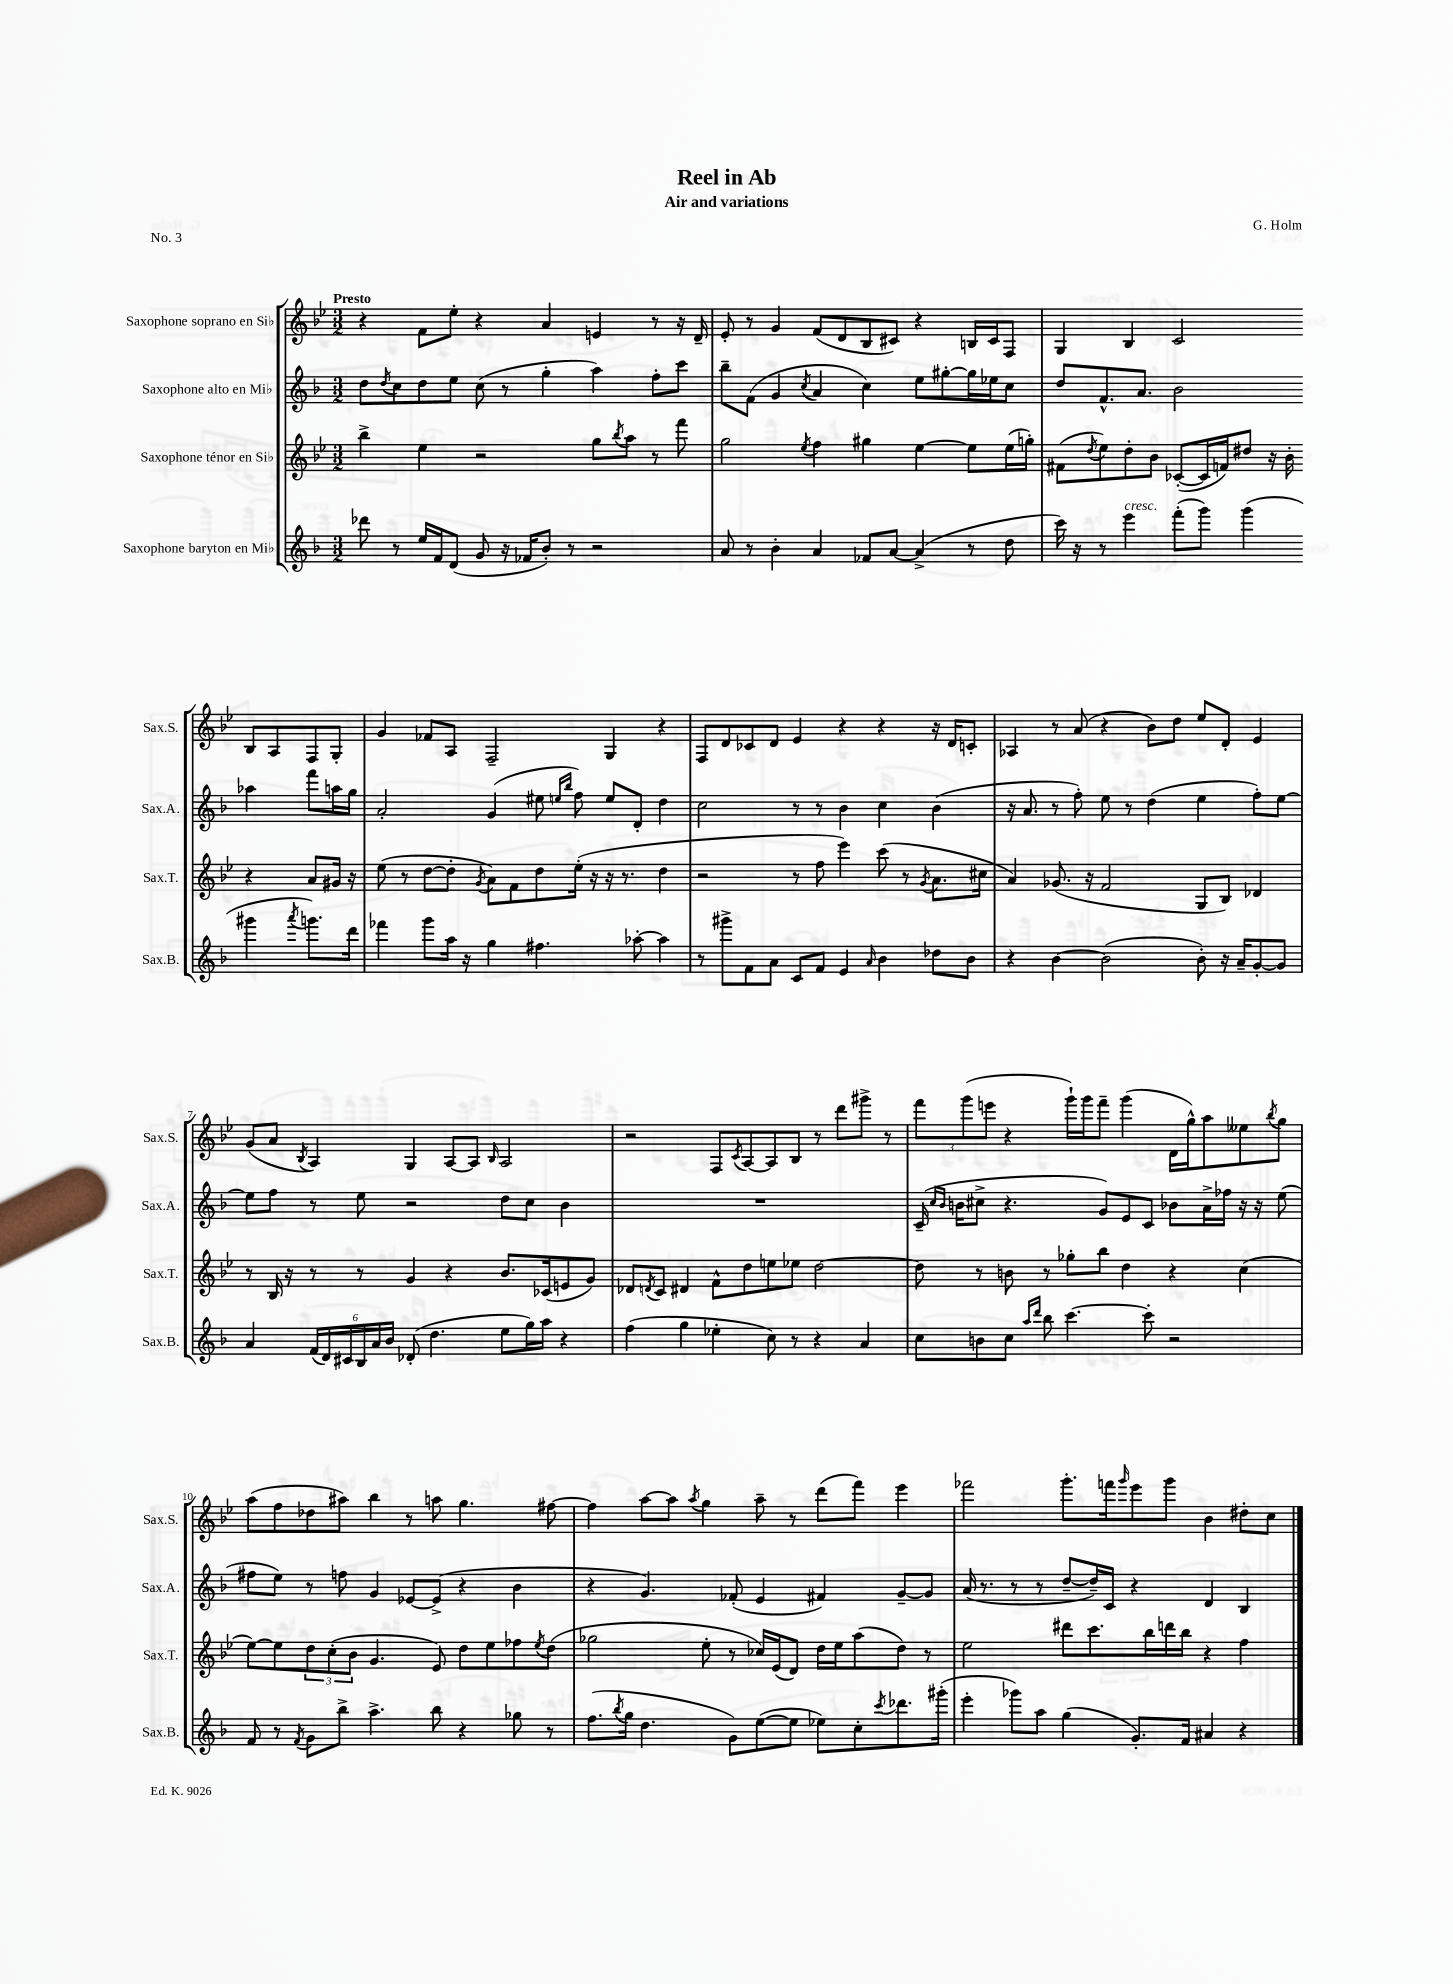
\header { title = "Reel in Ab" composer = "G. Holm" subtitle = "Air and variations" piece = "No. 3" }
<<
\new StaffGroup <<
\new Staff = "s0" \with { instrumentName = "Saxophone soprano en Sib" shortInstrumentName = "Sax.S." } {
    \clef treble \key bes \major \numericTimeSignature \time 3/2 \tempo "Presto"
    r4 f'8 ees''8-. r4 a'4 e'4 r8 r16 d'16-- |
    ees'8-. r8 g'4 f'8( d'8 bes8 cis'8) r4 b16 cis'16 f8 |
    g4 bes4 c'2 bes8 a8 f8 g8-. |
    g'4 fes'8 a8 f2-- g4 r4 |
    f8 d'8 ces'8 d'8 ees'4 r4 r4 r16 d'16 c'8-. |
    aes4 r8 a'8( r4 bes'8) d''8 ees''8 d'8-. ees'4 |
    g'8( a'8 \acciaccatura { bes8 } a4) g4 a8~ a8 \grace { bes16 } a2 |
    r2 f8 \acciaccatura { c'8 } a8~ a8 bes8 r8 d'''8 gis'''8-> r8 |
    \tuplet 3/2 { f'''8 g'''8( e'''8 } r4 g'''16-!) g'''16 f'''8-- g'''4( d'16 g''16-^) a''8 eeses''8 \acciaccatura { bes''8 } g''8 |
    a''8( f''8 des''8 ais''8) bes''4 r8 a''8 g''4. fis''8~ |
    fis''4 a''8~ a''8 \acciaccatura { a''8 } g''4 a''8-- r8 d'''8( f'''8) ees'''4 |
    fes'''2 g'''8.-. f'''16 \grace { g'''16 } ees'''8 g'''8 bes'4 dis''8-. c''8 \bar "|." |
}
\new Staff = "s1" \with { instrumentName = "Saxophone alto en Mib" shortInstrumentName = "Sax.A." } {
    \clef treble \key f \major \numericTimeSignature \time 3/2
    d''8 \acciaccatura { d''8 } c''8 d''8 e''8 c''8( r8 g''4-. a''4) f''8-. c'''8 |
    bes''8-- f'8( g'4 \acciaccatura { c''8 } a'4 c''4) e''8 gis''8~-. gis''16 ees''16 c''8 |
    d''8 f'8.-^ a'8. bes'2 aes''4 f'''8 a''16 g''16 |
    a'2-. g'4( eis''8 \grace { e''16 bes''16 } f''8) e''8 d'8-. d''4 |
    c''2 r8 r8 bes'4 c''4 bes'4( |
    r16 a'8. r8 f''8-.) e''8 r8 d''4( e''4 f''8-.) e''8~ |
    e''8 f''8 r8 e''8 r2 d''8 c''8 bes'4 |
    R1. |
    c'16--( \grace { c''16 bes'16 } b'16 cis''8-> r4. g'8) e'8 c'8 bes'8 a'16-> fes''16 r16 r16 e''8( |
    fis''8 e''8) r8 f''8 g'4 ees'8~ ees'8->( r4 bes'4 |
    r4 g'4.) fes'8-.( e'4 fis'4) g'8~-- g'8 |
    a'16( r8. r8 r8 d''8~-- d''16--) c'16 r4 d'4 bes4 \bar "|." |
}
\new Staff = "s2" \with { instrumentName = "Saxophone ténor en Sib" shortInstrumentName = "Sax.T." } {
    \clef treble \key bes \major \numericTimeSignature \time 3/2
    bes''4-> ees''4 r2 g''8 \acciaccatura { bes''8 } a''8 r8 f'''8 |
    g''2 \acciaccatura { ees''8 } f''4 gis''4 ees''4~ ees''8 ees''16( g''16-.) |
    fis'8( \acciaccatura { d''8 } ees''8) d''8-. bes'8 ces'8~-.( ces'16 f'16) dis''8 r16 bes'16-. r4 a'8 gis'16 r16 |
    ees''8( r8 d''8~ d''8-. \acciaccatura { g'8 } a'8) f'8 d''8 ees''16-.( r16 r16 r8. d''4 |
    r2 r8 f''8 ees'''4) c'''8( r8 \acciaccatura { g'8 } a'8. cis''16 |
    a'4) ges'8.( r16 f'2 g8 bes8) des'4 |
    r8 bes16 r16 r8 r8 g'4 r4 bes'8. ces'16( e'8 g'8) |
    des'8 \acciaccatura { d'8 } c'8 dis'4 f'8-^ d''8 e''8 ees''8 d''2~ |
    d''8 r8 b'8 r8 ges''8-. bes''8 d''4 r4 c''4( |
    ees''8~) ees''8 \tuplet 3/2 { d''8 c''8-.( bes'8 } g'4. ees'8) d''8 ees''8 fes''8 \acciaccatura { ees''8 } d''8( |
    ges''2 ees''8-. r8 ces''16) ees'16( d'8) d''16 ees''16 a''8( d''8) r8 |
    ees''2 dis'''8 c'''8. bes''16 d'''16 bes''16 r4 f''4 \bar "|." |
}
\new Staff = "s3" \with { instrumentName = "Saxophone baryton en Mib" shortInstrumentName = "Sax.B." } {
    \clef treble \key f \major \numericTimeSignature \time 3/2
    des'''8 r8 e''16 f'16 d'8( g'8 r16 fes'16 bes'8-.) r8 r2 |
    a'8 r8 bes'4-. a'4 fes'8 a'8~ a'4->( r8 d''8 |
    c'''16) r16 r8 e'''4^\markup { \italic "cresc." } f'''8-.( g'''8) g'''4( gis'''4 \acciaccatura { a'''8 } g'''8.) d'''16 |
    fes'''4 g'''8 a''16 r16 g''4 fis''4. aes''8~-. aes''4 |
    r8 gis'''8-> f'8 a'8 c'8 f'8 e'4 \grace { a'16 } bes'4 des''8 bes'8 |
    r4 bes'4~ bes'2( bes'8-.) r16 a'16-- g'8~-. g'8 |
    a'4 \tuplet 6/4 { f'16( d'16) cis'16 bes16 a'16 bes'16 } des'8-.( d''4. e''8 g''16) a''16 r4 |
    f''4( g''4 ees''4-. c''8) r8 r4 a'4 |
    c''8 b'8 c''8 \grace { a''16 d'''16 } bes''8 c'''4.~ c'''8-. r2 |
    f'8 r8 \acciaccatura { f'8 } g'8 bes''8-> a''4.-> bes''8 r4 ges''8 r8 |
    f''8.( \acciaccatura { bes''8 } g''16 d''4. g'8) e''8~( e''8 ees''8) c''8-. \acciaccatura { c'''8 } des'''8. gis'''16-.( |
    e'''4-. ges'''8) a''8 g''4( g'8.-.) f'16 ais'4 r4 \bar "|." |
}
>>
>>
